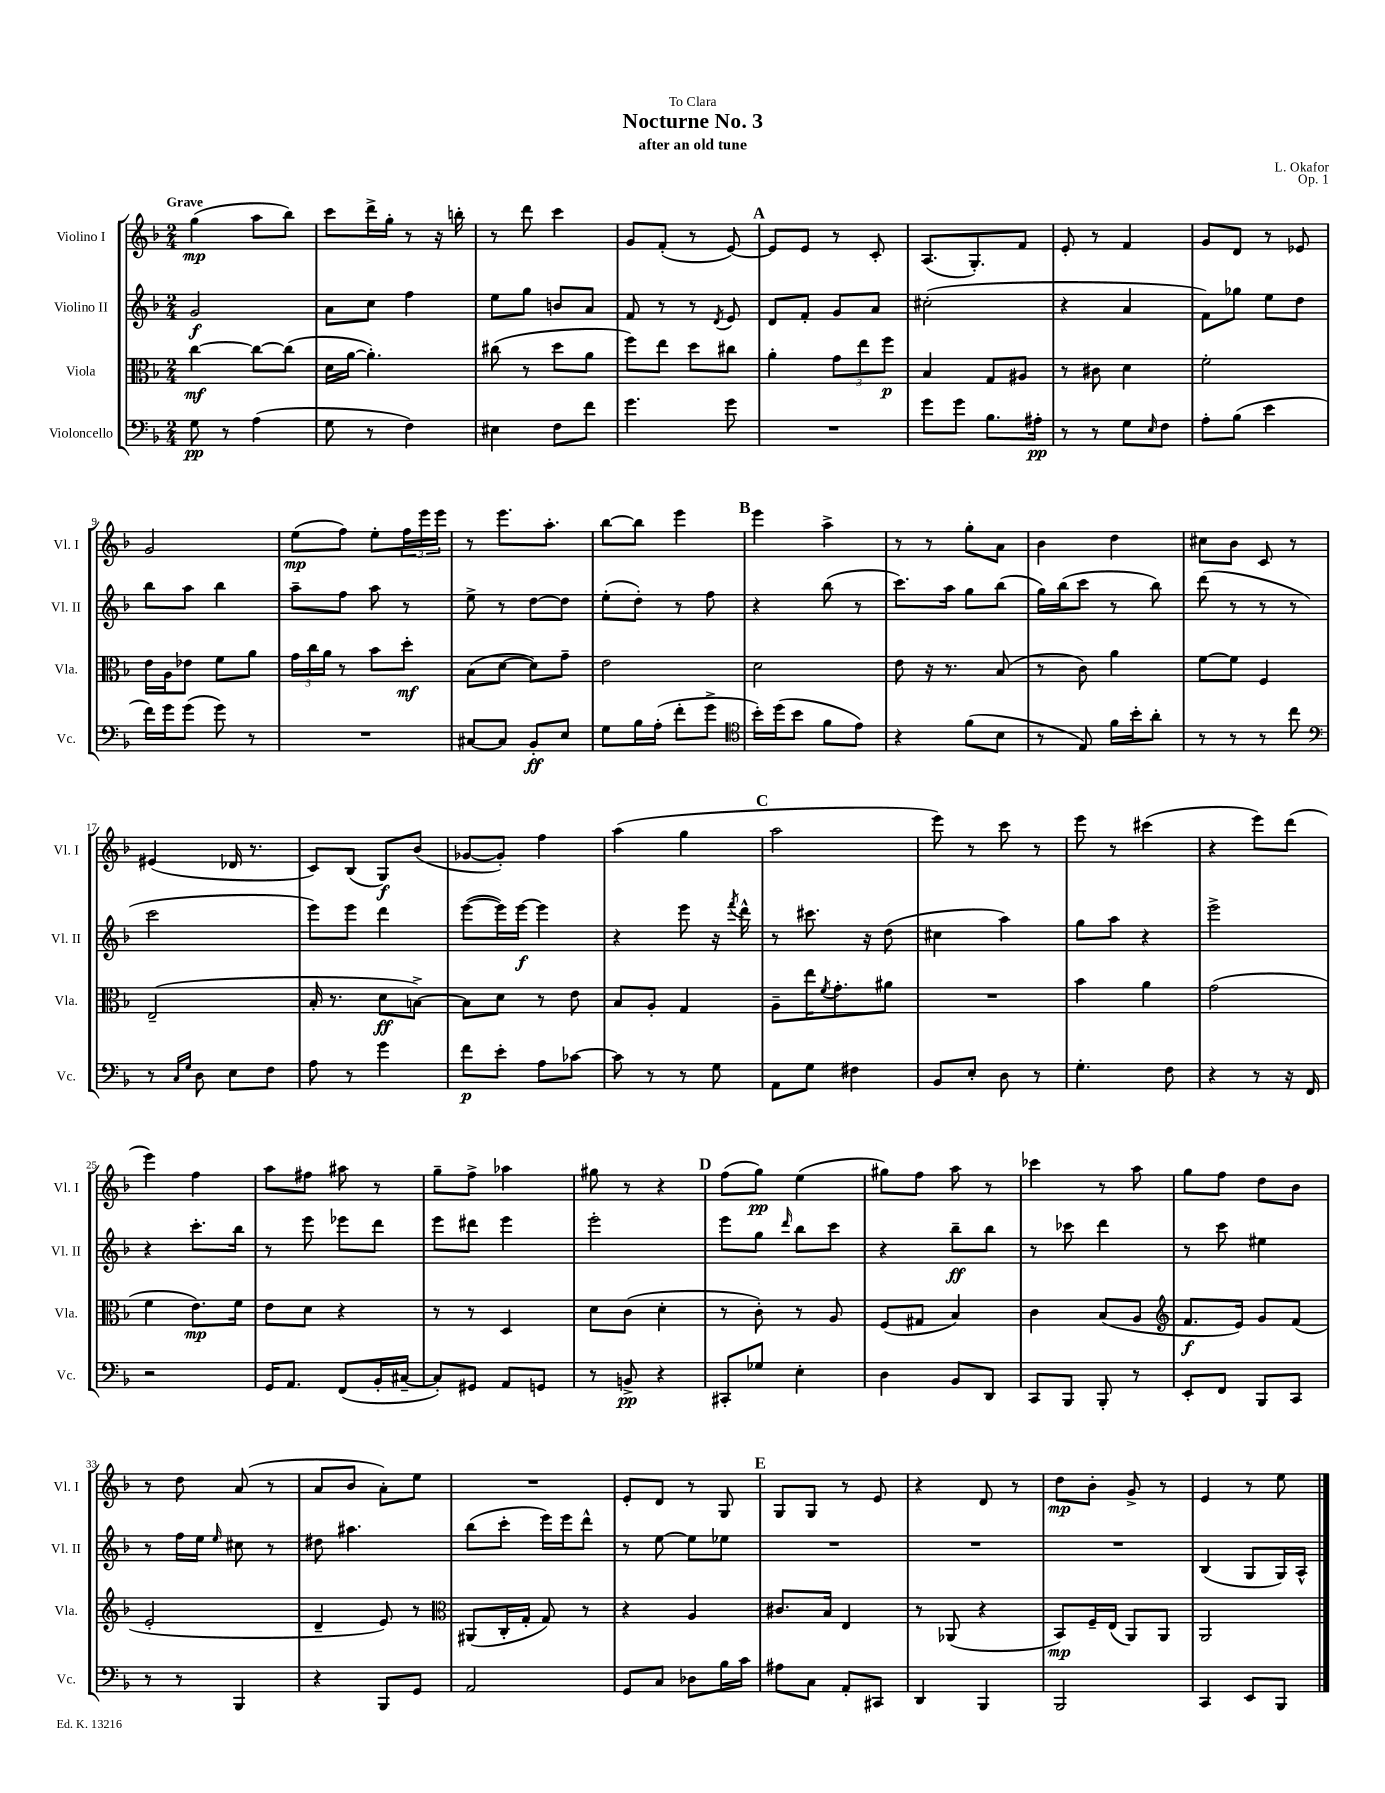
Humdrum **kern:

**kern	**kern	**kern	**kern
*staff4	*staff3	*staff2	*staff1
*clefF4	*clefC3	*clefG2	*clefG2
*k[b-]	*k[b-]	*k[b-]	*k[b-]
*M2/4	*M2/4	*M2/4	*M2/4
8G\	[4cc\	2g/	(4gg\
8r	.	.	.
(4A\	8cc\_L	.	8aa\L
.	(8cc\]J	.	8bb-\J)
=	=	=	=
8G\	16d\LL	8a\L	8ccc\L
.	[16a\JJ	.	.
8r	4.a'\])	8cc\J	16ddd^\L
.	.	.	16gg'\JJ
4F\)	.	4ff\	8r
.	.	.	16r
.	.	.	16bb'\
=	=	=	=
4E#\	(8cc#\	8ee\L	8r
.	8r	8gg\J	8ddd\
8F\L	8dd\L	8b/L	4ccc\
8f\J	8a\J	8a/J	.
=	=	=	=
4.g\	8ff\L)	8f/	8g/L
.	8ee\J	8r	(8f'/J
.	8dd\L	8r	8r
.	.	8qd/	.
8g\	8cc#\J	8e/	[8e/)
=	=	=	=
2r	4a'\	8d/L	8e/]L
.	.	8f'/J	8e/J
.	12g\L	8g/L	8r
.	12ee\	.	.
.	.	8a/J	8c'/
.	12ff\J	.	.
=	=	=	=
8g\L	4B-/	(2cc#'\	(8.A/L
8g\J	.	.	.
.	.	.	8.G'/)
8.B-\L	8G/L	.	.
.	8A#/J	.	8f/J
16A#'\Jk	.	.	.
=	=	=	=
8r	8r	4r	8e'/
8r	8c#\	.	8r
8G\L	4d\	4a/	4f/
16qqE/	.	.	.
8F\J	.	.	.
=	=	=	=
8A'\L	2f'\	8f\L)	8g/L
(8B-\J	.	8gg-\J	8d/J
4e\	.	8ee\L	8r
.	.	8dd\J	8e-/
=	=	=	=
16f\LL)	16e\LL	8bb-\L	2g/
16g\J	16A\J	.	.
(8g\J	8e-\J	8aa\J	.
8g\)	8f\L	4bb-\	.
8r	8a\J	.	.
=	=	=	=
2r	24g\LL	8aa~\L	(8ee\L
.	24cc\	.	.
.	24a\JJ	.	.
.	8r	8ff\J	8ff\J)
.	8b-\L	8aa\	8ee'\L
.	8dd'\J	8r	24ff\L
.	.	.	24eee\
.	.	.	24eee\JJ
=	=	=	=
[8C#/L	(8B-\L	8ee^\	8r
8C#/]J	[8d\J	8r	8.eee\L
8BB-'/L	8d\]L)	[8dd\L	.
.	.	.	8.aa'\J
8E/J	8g~\J	8dd\]J	.
=	=	=	=
8G\L	2e\	(8ee'\L	[8bb-\L
16B-\L	.	8dd'\J)	8bb-\]J
(16A'\JJ	.	.	.
8f'\L	.	8r	4eee\
8g^\J	.	8ff\	.
=	=	=	=
*clefC4	*	*	*
16b-'\LL)	2d\	4r	4eee\
(16dd\J	.	.	.
8b-\J	.	.	.
8f\L	.	(8bb-\	4aa^\
8e\J)	.	8r	.
=	=	=	=
4r	8e\	8.ccc\L)	8r
.	16r	.	8r
.	8.r	16aa\Jk	.
(8f\L	.	8gg\L	8gg'\L
8B-\J	(8B-/	(8bb-\J	8a\J
=	=	=	=
8r	8r	16gg\LL)	4b-\
.	.	(16bb-\J	.
8E/)	8c\)	8ccc\J	.
16f\LL	4a\	8r	4dd\
16b-'\J	.	.	.
8a'\J	.	8bb-\)	.
=	=	=	=
8r	[8f\L	(8ddd\	8cc#\L
8r	8f\]J	8r	8b-\J
8r	4F/	8r	8c/
8cc\	.	8r	8r
=	=	=	=
*clefF4	*	*	*
8r	(2E~/	2ccc\	(4e#/
16qqC/LL	.	.	.
16qqG/JJ	.	.	.
8D\	.	.	.
8E\L	.	.	16d-/
.	.	.	8.r
8F\J	.	.	.
=	=	=	=
8A\	16B-'/	8eee\L)	8c/L)
.	8.r	.	.
8r	.	8eee\J	(8B-/J
4g\	8d\L	4ddd\	8G/L)
.	[8B^\J)	.	(8b-/J
=	=	=	=
8f\L	8B\]L	([8eee\L	[8g-/L
8e'\J	8d\J	16eee\]L)	8g-'/]J)
.	.	[16eee\JJ	.
8A\L	8r	4eee\]	4ff\
[8c-\J	8e\	.	.
=	=	=	=
8c-\]	8B-/L	4r	(4aa\
8r	8A'/J	.	.
8r	4G/	8eee\	4gg\
8G\	.	16r	.
.	.	8qfff/	.
.	.	16ddd^^\	.
=	=	=	=
8AA\L	8A~\L	8r	2aa\
8G\J	16ee\K	8.ccc#\	.
.	8qf/	.	.
.	8.g'\	.	.
4F#\	.	.	.
.	.	16r	.
.	8a#\J	(8dd\	.
=	=	=	=
8BB-/L	2r	4cc#\	8eee\)
8E'/J	.	.	8r
8D\	.	4aa\)	8ccc\
8r	.	.	8r
=	=	=	=
4.G'\	4b-\	8gg\L	8eee\
.	.	8aa\J	8r
.	4a\	4r	(4ccc#\
8F\	.	.	.
=	=	=	=
4r	(2g\	2eee^\	4r
8r	.	.	8eee\L)
16r	.	.	(8ddd\J
16FF/	.	.	.
=	=	=	=
2r	4f\	4r	4eee\)
.	8.e\L)	8.ccc'\L	4ff\
.	16f\Jk	16bb-\Jk	.
=	=	=	=
16GG/LK	8e\L	8r	8aa\L
8.AA/J	.	.	.
.	8d\J	8eee\	8ff#\J
(8FF/L	4r	8eee-\L	8aa#\
16BB-'/L	.	8ddd\J	8r
[16C#~/JJ	.	.	.
=	=	=	=
8C#'/]L)	8r	8eee\L	8gg~\L
8GG#/J	8r	8ddd#\J	8ff^\J
8AA/L	4D/	4eee\	4aa-\
8GG/J	.	.	.
=	=	=	=
8r	8d\L	2eee'\	8gg#\
8BB^/	(8c\J	.	8r
4r	4d'\	.	4r
=	=	=	=
8CC#'/L	8r	8eee\L	(8ff\L
8G-/J	8c'\)	8gg\J	8gg\J)
.	.	16qqddd/	.
4E'\	8r	8bb-\L	(4ee\
.	8A/	8ccc\J	.
=	=	=	=
4D\	(8F/L	4r	8gg#\L)
.	8G#/J	.	8ff\J
8BB-/L	4B-/)	8bb-~\L	8aa\
8DD/J	.	8bb-\J	8r
=	=	=	=
8CC/L	4c\	8r	4ccc-\
8BBB-/J	.	8ccc-\	.
8BBB-'/	(8B-/L	4ddd\	8r
8r	8A/J	.	8aa\
=	=	=	=
*	*clefG2	*	*
8EE'/L	8.f/L	8r	8gg\L
8FF/J	.	8ccc\	8ff\J
.	16e/Jk)	.	.
8BBB-/L	8g/L	4ee#\	8dd\L
8CC/J	(8f/J	.	8b-\J
=	=	=	=
8r	2e'/	8r	8r
8r	.	16ff\LL	8dd\
.	.	16ee\JJ	.
.	.	16qqee/	.
4BBB-/	.	8cc#\	(8a/
.	.	8r	8r
=	=	=	=
4r	4d~/	8dd#\	8a/L
.	.	4.aa#\	8b-/J
8BBB-/L	8e/)	.	8a'\L)
8GG/J	8r	.	8ee\J
=	=	=	=
*	*clefC3	*	*
2AA/	(8AA#/L	(8bb-\L	2r
.	16C'/L	8ccc'\J	.
.	16G'/JJ	.	.
.	8G/)	16eee\LL)	.
.	.	16eee\J	.
.	8r	8ddd^^\J	.
=	=	=	=
8GG/L	4r	8r	8e'/L
8C/J	.	[8ee\	8d/J
8D-\L	4A/	8ee\]L	8r
16B-\L	.	8ee-\J	8G/
16c\JJ	.	.	.
=	=	=	=
8A#\L	8.c#/L	2r	8G/L
8C\J	.	.	8G/J
.	16B-/Jk	.	.
8AA'/L	4E/	.	8r
8CC#/J	.	.	8e/
=	=	=	=
4DD/	8r	2r	4r
.	(8AA-/	.	.
4BBB-/	4r	.	8d/
.	.	.	8r
=	=	=	=
2BBB-/	8BB-/L)	2r	8dd\L
.	16F~/L	.	8b-'\J
.	(16E/JJ	.	.
.	8AA/L)	.	8g^/
.	8AA/J	.	8r
=	=	=	=
4CC/	2AA/	(4B-/	4e/
8EE/L	.	8G/L	8r
8BBB-/J	.	16G/L)	8ee\
.	.	16A^^/JJ	.
==	==	==	==
*-	*-	*-	*-
